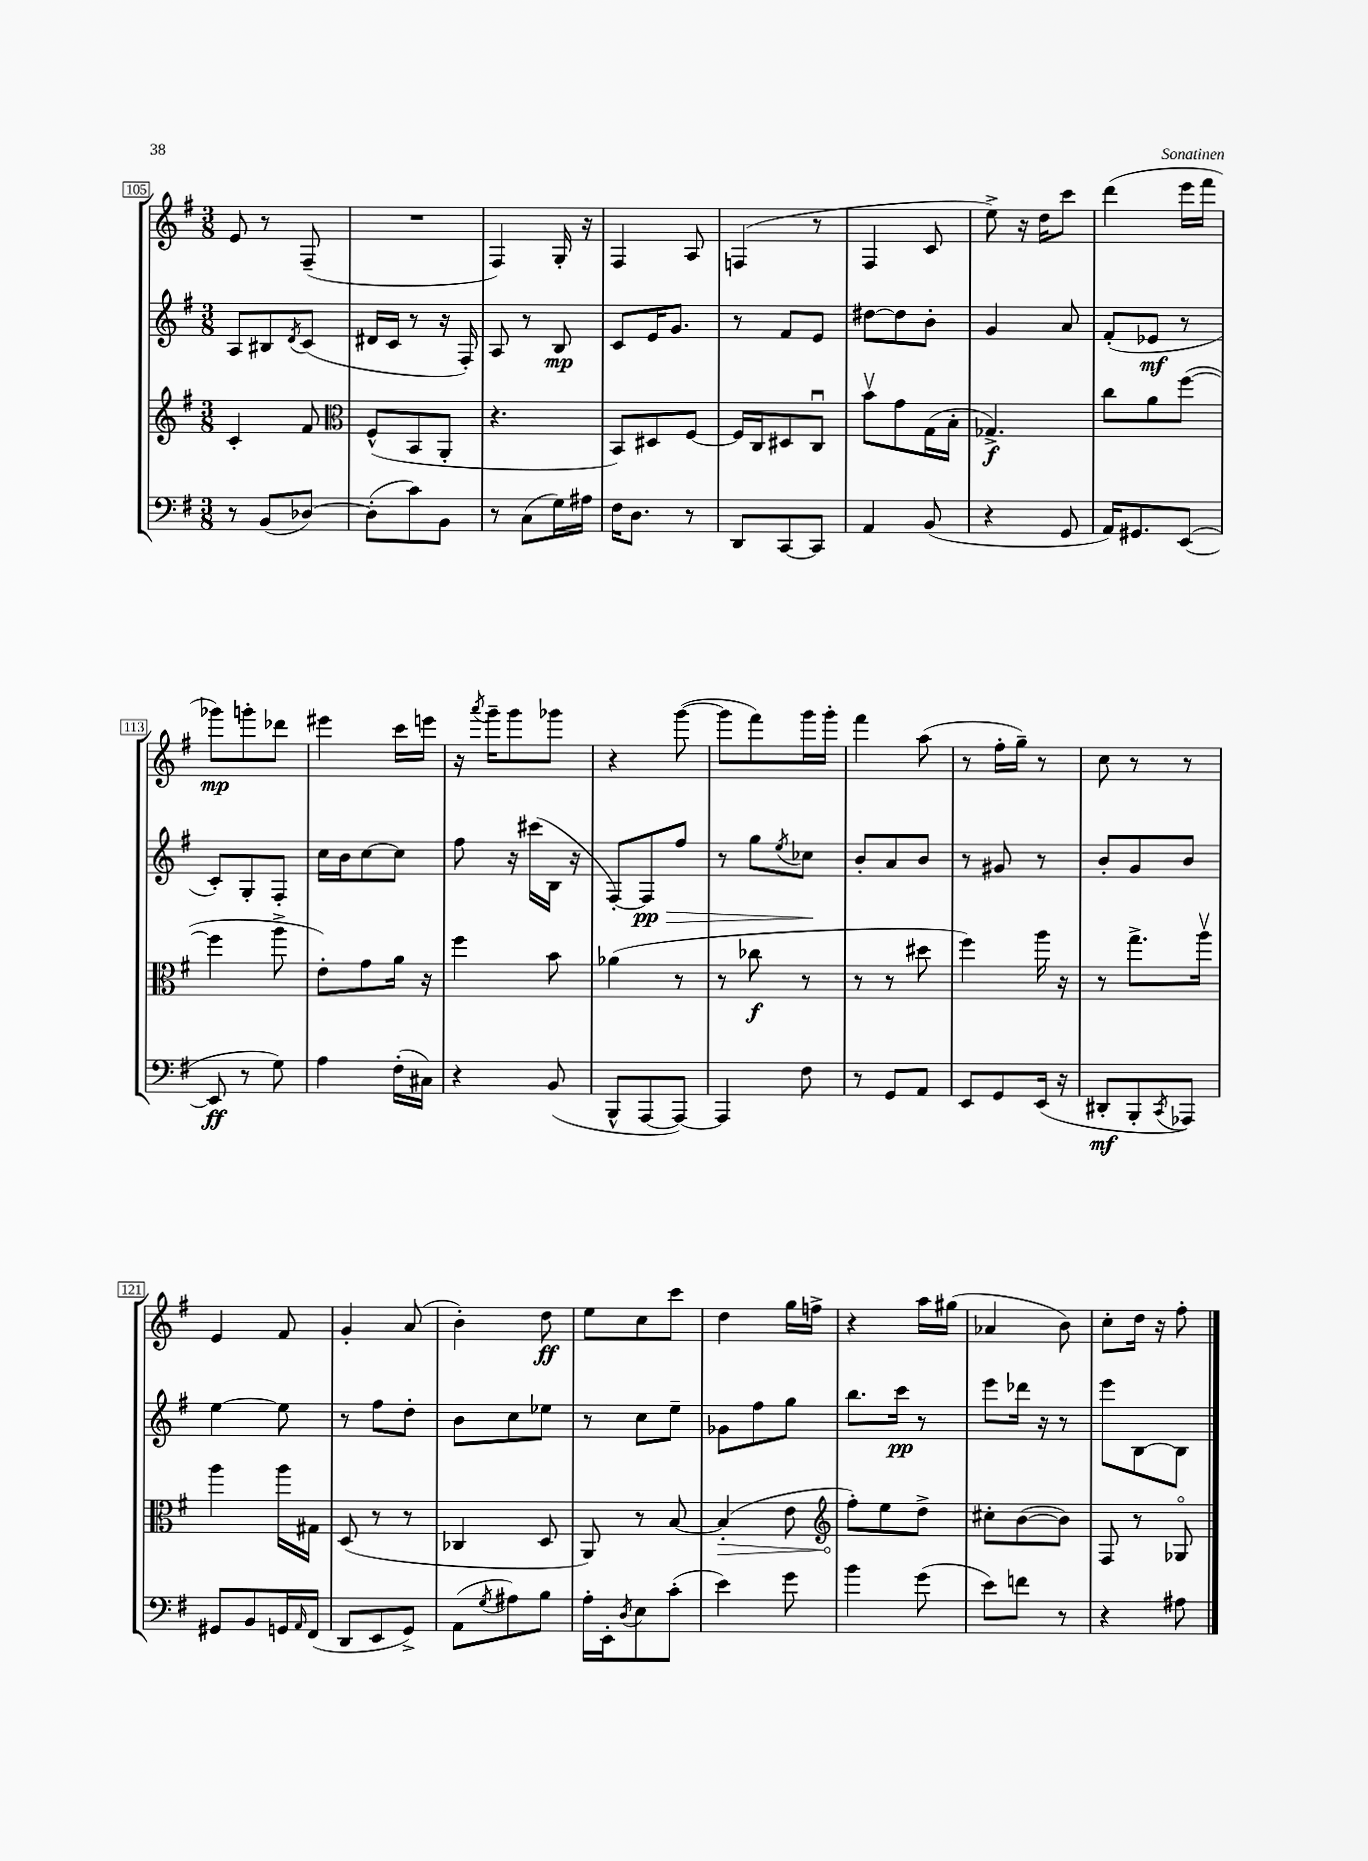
<<
\new StaffGroup <<
\new Staff = "s0" {
    \clef treble \key g \major \numericTimeSignature \time 3/8
    e'8 r8 fis8--( |
    R4. |
    fis4) g16-. r16 |
    fis4 a8 |
    f4( r8 |
    fis4 c'8 |
    e''8->) r16 d''16 c'''8 |
    d'''4( e'''16 fis'''16 |
    ges'''8\mp) g'''8-. des'''8 |
    eis'''4 c'''16 e'''16 |
    r16 \acciaccatura { a'''8 } g'''16-- g'''8 ges'''8 |
    r4 g'''8~( |
    g'''8 fis'''8) g'''16 g'''16-. |
    fis'''4 a''8( |
    r8 fis''16-. g''16--) r8 |
    c''8 r8 r8 |
    e'4 fis'8 |
    g'4-. a'8( |
    b'4-.) d''8\ff |
    e''8 c''8 c'''8 |
    d''4 g''16 f''16-> |
    r4 a''16 gis''16( |
    aes'4 b'8) |
    c''8-. d''16 r16 fis''8-. \bar "|." |
}
\new Staff = "s1" {
    \clef treble \key g \major \numericTimeSignature \time 3/8
    a8 bis8 \acciaccatura { d'8 } c'8( |
    dis'16 c'16 r8 r16 fis16-.) |
    a8 r8 b8\mp |
    c'8 e'16 g'8. |
    r8 fis'8 e'8 |
    dis''8~ dis''8 b'8-. |
    g'4 a'8 |
    fis'8-.( ees'8\mf r8 |
    c'8-.) g8-. fis8-. |
    c''16 b'16 c''8~ c''8 |
    fis''8 r16 cis'''16( b16 r16 |
    fis8~-.) fis8\pp\> fis''8 |
    r8 g''8 \acciaccatura { e''8 } ces''8\! |
    b'8-. a'8 b'8 |
    r8 gis'8 r8 |
    b'8-. g'8 b'8 |
    e''4~ e''8 |
    r8 fis''8 d''8-. |
    b'8 c''8 ees''8 |
    r8 c''8 e''8-- |
    ges'8 fis''8 g''8 |
    b''8. c'''16\pp r8 |
    e'''8 des'''16 r16 r8 |
    e'''8 b8~ b8 \bar "|." |
}
\new Staff = "s2" {
    \clef treble \key g \major \numericTimeSignature \time 3/8
    c'4-. fis'8 |
    \clef alto fis8-^( b,8 a,8-. |
    r4. |
    b,8) dis8 fis8~ |
    fis16 c16 dis8 c8\downbow |
    b'8\upbow g'8 g16( b16-. |
    ges4.->\f) |
    c''8 a'8 fis''8~( |
    fis''4 a''8-> |
    e'8-.) g'8 a'16 r16 |
    fis''4 b'8 |
    aes'4( r8 |
    r8 ces''8\f r8 |
    r8 r8 dis''8 |
    fis''4) a''16 r16 |
    r8 g''8.-> a''16\upbow |
    a''4 a''16 gis16 |
    d8( r8 r8 |
    ces4 d8 |
    a,8) r8 b8~ |
    \once \override Hairpin.circled-tip = ##t b4-.\>( e'8 |
    \clef treble fis''8-.\!) e''8 d''8-> |
    cis''8-. b'8~( b'8) |
    fis8 r8 ges8\flageolet \bar "|." |
}
\new Staff = "s3" {
    \clef bass \key g \major \numericTimeSignature \time 3/8
    r8 b,8( des8~) |
    des8-.( c'8) b,8 |
    r8 c8( g16) ais16 |
    fis16 d8. r8 |
    d,8 c,8~ c,8 |
    a,4 b,8( |
    r4 g,8 |
    a,16) gis,8. e,8~( |
    e,8\ff r8 g8) |
    a4 fis16-.( cis16) |
    r4 b,8( |
    b,,8-^ a,,8~ a,,8~) |
    a,,4 fis8 |
    r8 g,8 a,8 |
    e,8 g,8 e,16( r16 |
    dis,8-.\mf b,,8-. \acciaccatura { c,8 } aes,,8) |
    gis,8 b,8 g,16 \grace { a,16 } fis,16( |
    d,8 e,8 g,8->) |
    a,8( \acciaccatura { g8 } ais8) b8 |
    a16-. e,16-. \acciaccatura { d8 } e8 c'8-.( |
    e'4) g'8 |
    b'4 g'8( |
    e'8) f'8 r8 |
    r4 ais8 \bar "|." |
}
>>
>>
\layout { \context { \Score currentBarNumber = #105 \override BarNumber.stencil = #(make-stencil-boxer 0.1 0.3 ly:text-interface::print) } }
